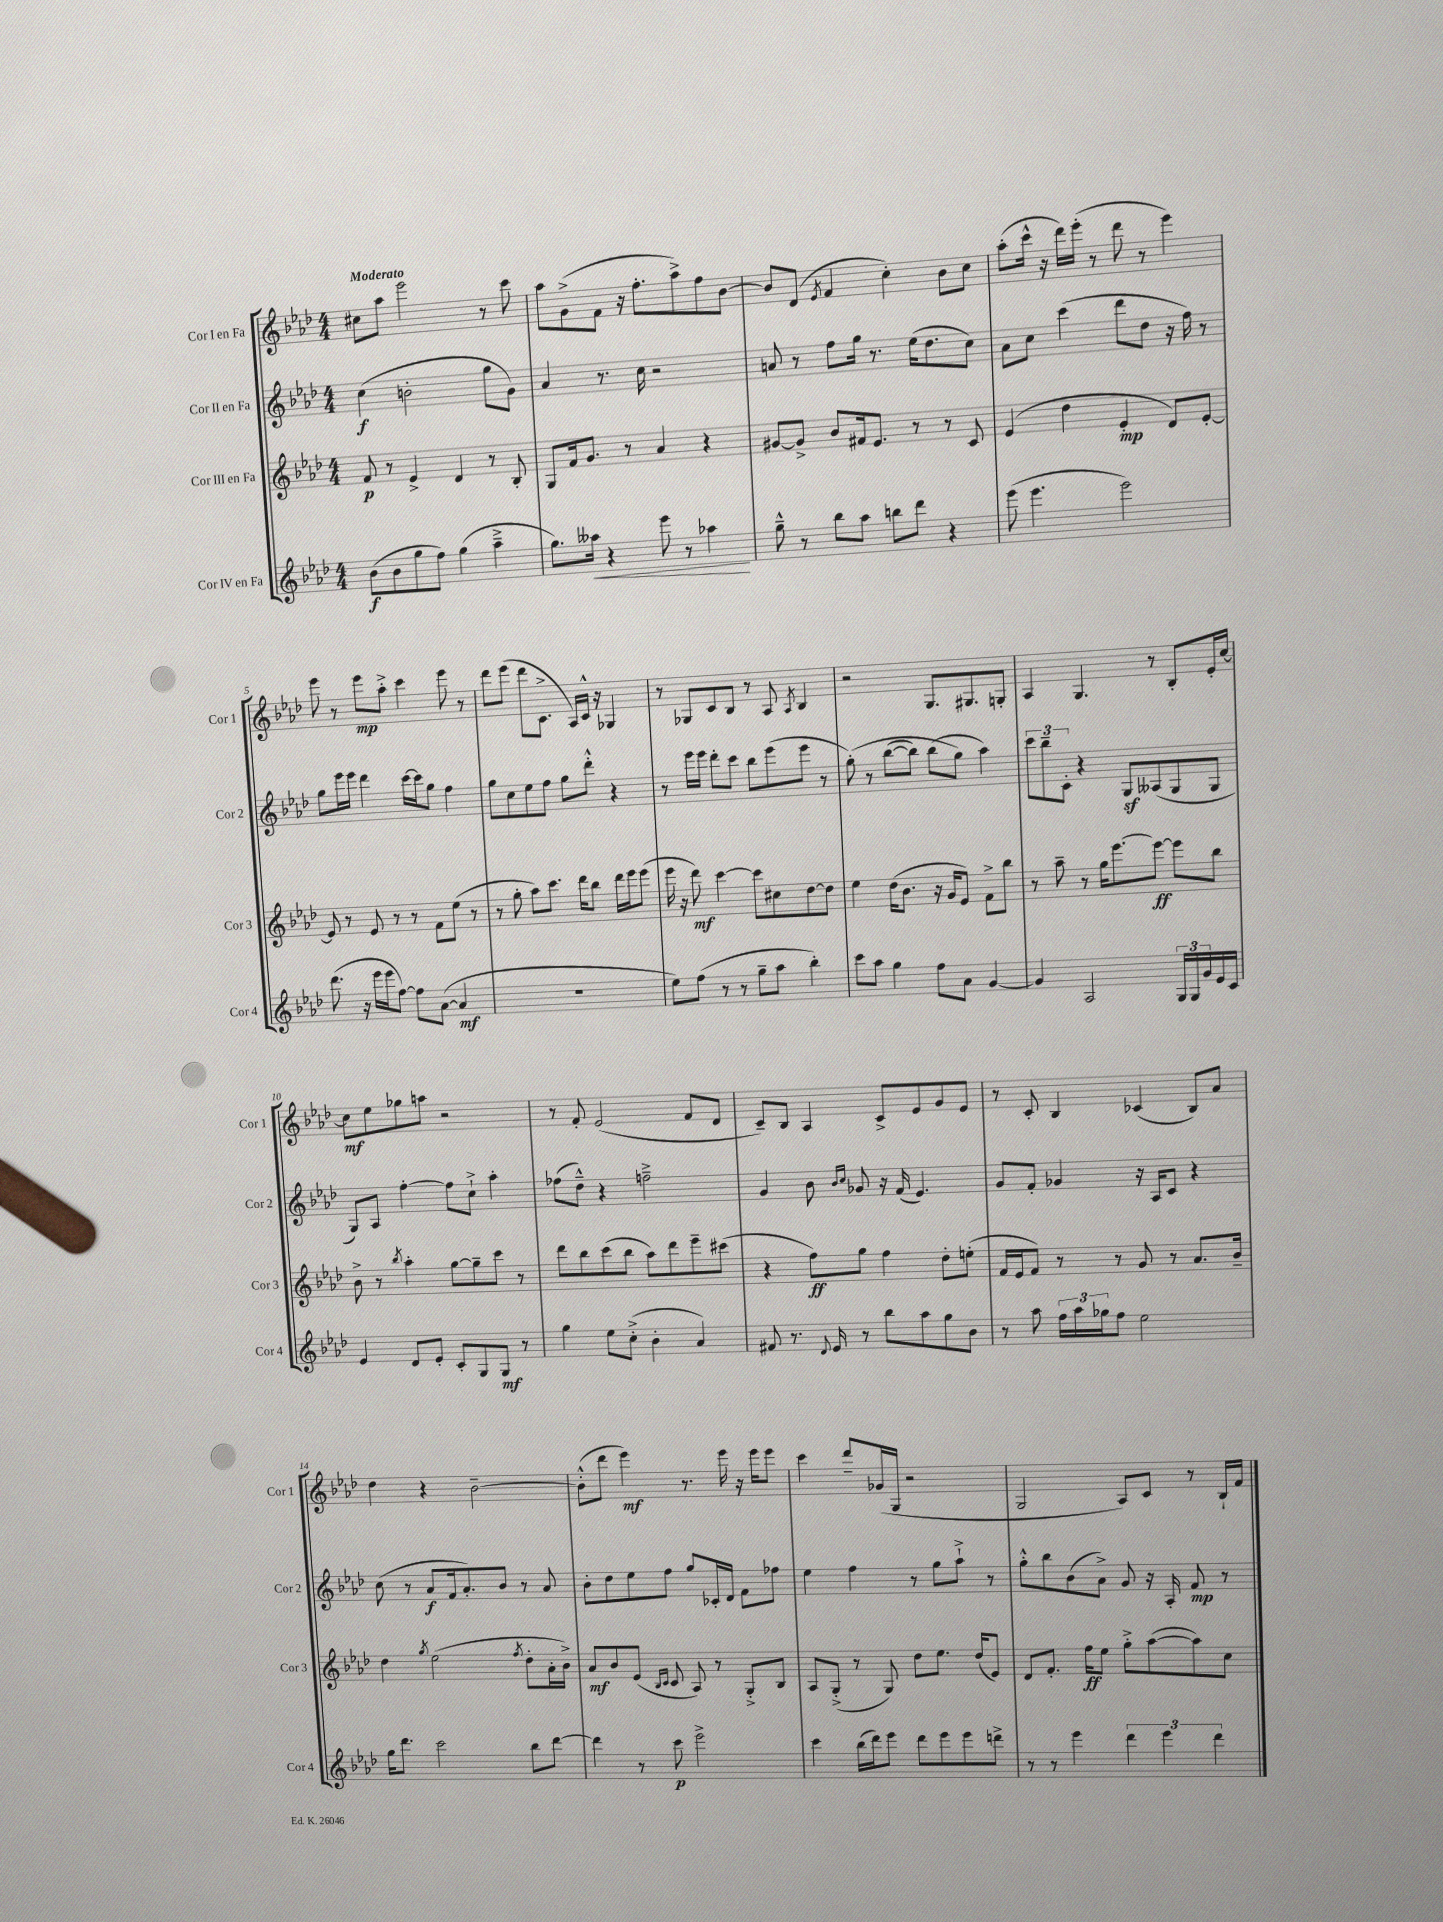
<<
\new StaffGroup <<
\new Staff = "s0" \with { instrumentName = "Cor I en Fa" shortInstrumentName = "Cor 1" } {
    \clef treble \key aes \major \numericTimeSignature \time 4/4 \tempo "Moderato"
    cis''8 aes''8 ees'''2 r8 c'''8 |
    aes''8 g'8->( f'8 r16 f''8.-. aes''8->) f''8 bes'8~ |
    bes'8 des'8( \acciaccatura { ees'8 } f'4 c''4-.) bes'8 c''8 |
    aes''8-.( c'''16-^ r16 des'''16) ees'''16-.( r8 des'''8 r8 ees'''4) |
    ees'''8 r8 ees'''8\mp aes''8-.-> c'''4 ees'''8 r8 |
    des'''8 ees'''8( des'''8 c'8.-> aes16) c'16-^ r16 ges4 |
    r8 ges8 c'8 bes8 r8 aes8 \acciaccatura { aes8 } bes4 |
    r2 g8. gis8. g8-. |
    aes4 g4. r8 bes8-. ees'16-. c''16~ |
    c''8\mf ees''8 ges''8 a''8 r2 |
    r8 f'8-. ees'2( f'8 des'8 |
    c'8--) bes8 aes4 c'8-> ees'8 g'8 ees'8 |
    r8 c'8-. bes4 ces'4( bes8) aes'8 |
    des''4 r4 bes'2~-- |
    bes'8-.-^( des'''8 ees'''4\mf) r8. ees'''16 r16 ees'''16 ees'''8 |
    c'''4 des'''8-- ges'16( g16 r2 |
    g2 aes8) c'8 r8 bes16-! f'16 \bar "|." |
}
\new Staff = "s1" \with { instrumentName = "Cor II en Fa" shortInstrumentName = "Cor 2" } {
    \clef treble \key aes \major \numericTimeSignature \time 4/4
    c''4\f( b'2-. g''8 g'8) |
    aes'4 r8. c''16 r2 |
    a'8 r8 f''8 g''16 r8. ees''16( des''8. c''8) |
    aes'8 c''8 c'''4( des'''8 des''8 r16 f''16) r8 |
    g''8 ees'''16 ees'''16 des'''4 c'''16~ c'''16 g''8 f''4 |
    g''8 c''8 ees''8 f''8 g''8 des'''8-.-^ r4 |
    r8 ees'''16 ees'''16 des'''8-. c'''8 bes''8 ees'''8( ees'''8 r8 |
    g''8-.)\( r8 bes''8~( bes''8) bes''8( g''8\) aes''4) |
    \tuplet 3/2 { c'''8 bes''8-- c'8-. } r4 g8\sf aeses8( g8 g8 |
    g8) aes8 f''4~-. f''8 c''8-!-> aes''4-. |
    fes''8( des''8---^) r4 f''2---> |
    g'4 bes'8 \grace { bes'16 c''16 } ges'8 r16 f'16( ees'4.) |
    g'8 f'8-. ges'4 r16 aes16 c'8 r4 |
    c''8( r8 aes'8\f f'16 aes'8.-.) bes'8 r8 aes'8 |
    bes'8-. des''8 ees''8 f''8 g''8 ces'16-. des'16 f'8 fes''8 |
    ees''4 f''4 r8 g''8 aes''8-!-> r8 |
    g''8-.-^ bes''8 bes'8( aes'8->) g'8 r16 aes16-. f'8\mp r8 \bar "|." |
}
\new Staff = "s2" \with { instrumentName = "Cor III en Fa" shortInstrumentName = "Cor 3" } {
    \clef treble \key aes \major \numericTimeSignature \time 4/4
    f'8\p r8 ees'4-> des'4 r8 bes8-. |
    g8 f'16 g'8. r8 aes'4 r4 |
    gis'8~ gis'8-> bes'8 fis'16 ees'8. r8 r8 c'8 |
    ees'4( des''4 ees'4-.\mp des'8) ees'8~-. |
    ees'8 r8 ees'8 r8 r8 f'8 ees''8( r8 |
    r8 g''8-. aes''8) c'''8. des'''16 bes''8 des'''16 ees'''16 ees'''8( |
    ees'''16 r16 des'''8\mf) c'''4~ c'''8 cis''8 des''8~ des''8 |
    ees''4 des''16( bes'8. r16 g'16 ees'8) f'8-> bes''8 |
    r8 aes''8-- r8 g''16 ees'''8.~ ees'''8~\ff ees'''8 bes''8 |
    bes'8-> r8 \acciaccatura { bes''8 } aes''4-. g''8~ g''8-- c'''8 r8 |
    des'''8 bes''8 c'''8( bes''8 aes''8) des'''8 ees'''8-- cis'''8( |
    r4 f''8\ff) g''8 f''4 des''8-. e''8-.( |
    f'16 ees'16 f'8) r8 r8 g'8 r8 aes'8. bes'16-- |
    des''4 \acciaccatura { g''8 } ees''2( \acciaccatura { f''8 } des''8-. aes'16-. bes'16->) |
    aes'8\mf bes'8 ees'8( \grace { bes16 c'16 } c'8 aes8) r8 g8-.-> bes8 |
    aes8 g8-.->( r8 g8) des''8 ees''8. des''16( ees'8) |
    des'8 f'8.-. f''16\ff ees''8 g''8-.-> aes''8~( aes''8) c''8 \bar "|." |
}
\new Staff = "s3" \with { instrumentName = "Cor IV en Fa" shortInstrumentName = "Cor 4" } {
    \clef treble \key aes \major \numericTimeSignature \time 4/4
    bes'8\f( bes'8 g''8 f''8) g''4( aes''4---> |
    g''8.) aeses''16\< r4 ees'''8 r8 aes''4\! |
    g''8---^ r8 bes''8 aes''8 b''8 des'''8 r4 |
    ees'''8( ees'''4. ees'''2) |
    des'''8.( r16 ees'''16 ees'''16 f''8~) f''8 aes'8~( aes'4\mf |
    R1 |
    ees''8) f''8( r8 r8 g''8-- aes''8 bes''4-.) |
    c'''8 aes''8 g''4 f''8 aes'8 g'4~ |
    g'4 aes2 \tuplet 3/2 { g16 g16 g'16 } ees'16 c'16 |
    ees'4 des'8 ees'8-. c'8-. g8 g8\mf r8 |
    g''4 ees''8 c''8-.->( bes'4-. aes'4) |
    fis'8 r8. \appoggiatura { des'8 } ees'16 r8 bes''8 aes''8 g''8 bes'8 |
    r8 aes''8 \tuplet 3/2 { f''16 aes''16 ges''16 } f''8 ees''2 |
    g''16 des'''8. c'''2 bes''8 des'''8~ |
    des'''4 r8 c'''8\p ees'''2-> |
    c'''4 bes''16( des'''16) ees'''8 des'''8 ees'''8 ees'''8 d'''8-> |
    r8 r8 ees'''4 \tuplet 3/2 { des'''4 ees'''4 des'''4 } \bar "|." |
}
>>
>>
